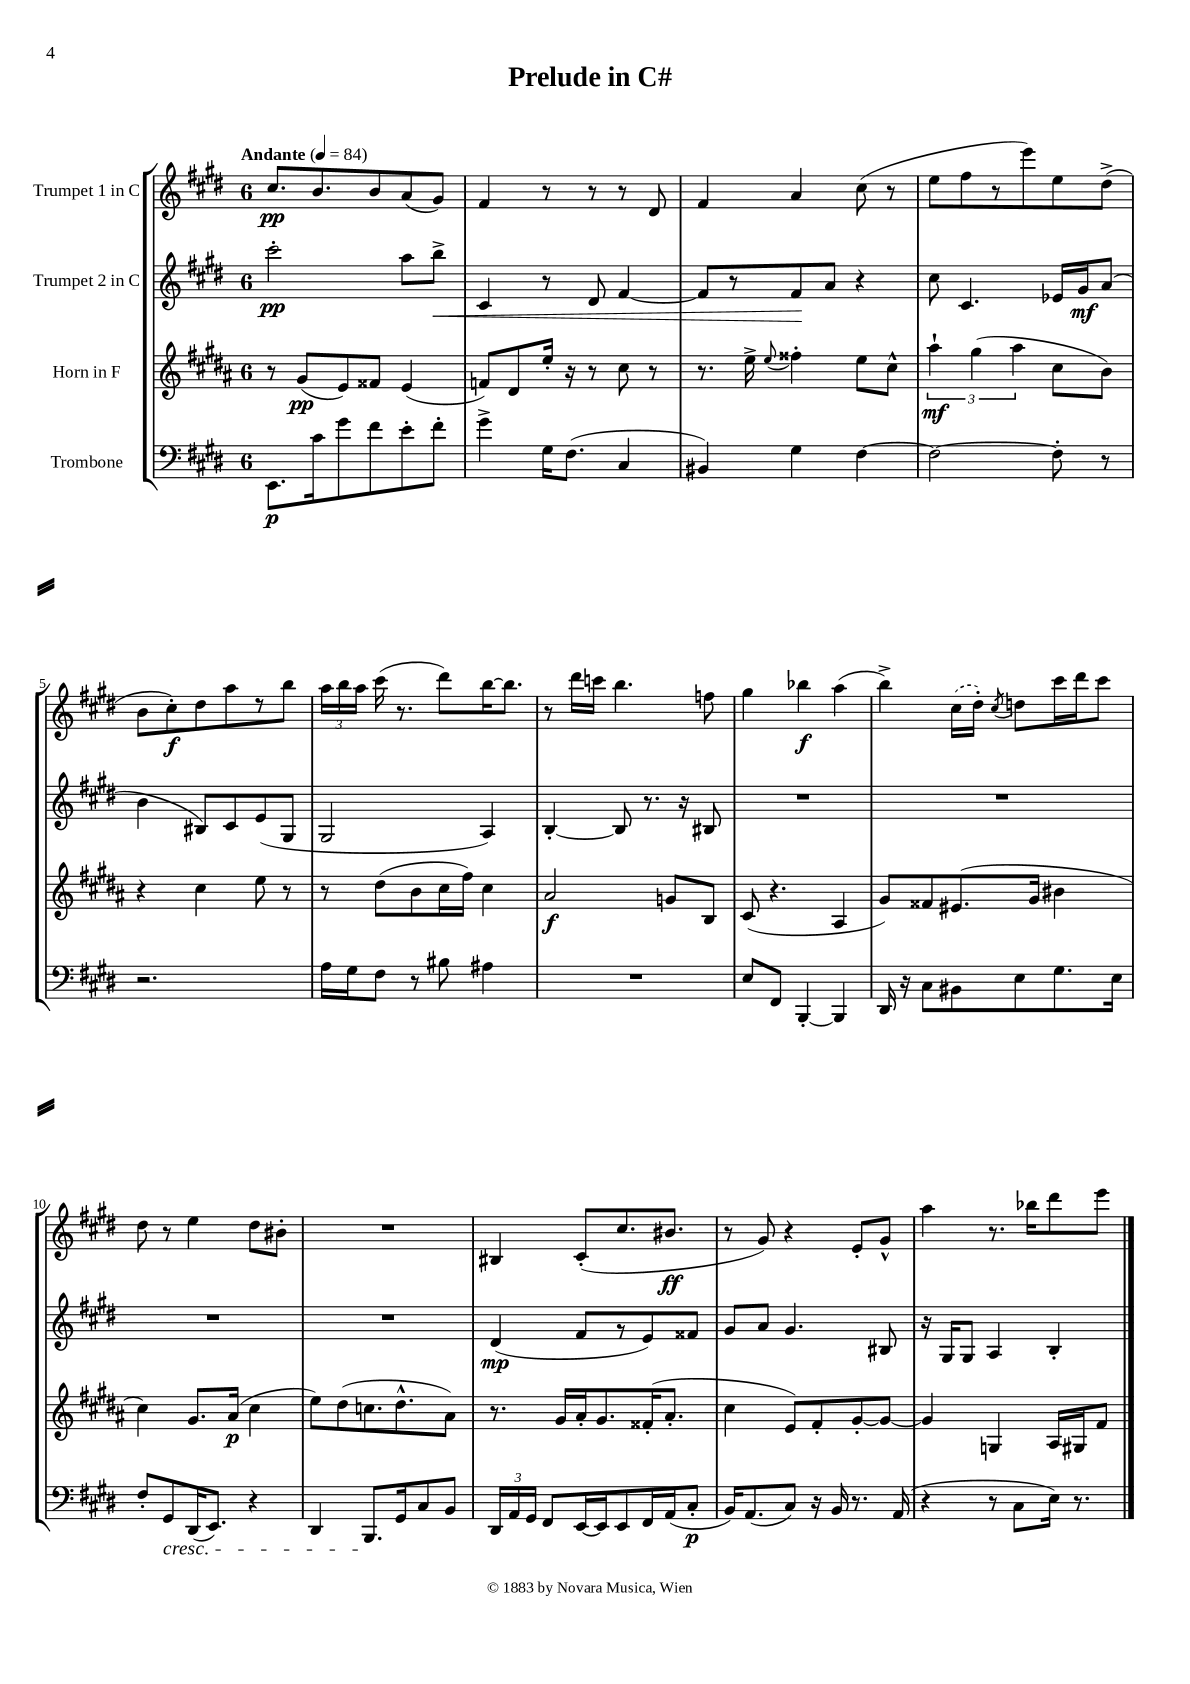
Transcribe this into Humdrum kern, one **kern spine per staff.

**kern	**kern	**kern	**kern
*staff4	*staff3	*staff2	*staff1
*clefF4	*clefG2	*clefG2	*clefG2
*k[f#c#g#d#]	*k[f#c#g#d#a#]	*k[f#c#g#d#]	*k[f#c#g#d#]
*M6/8	*M6/8	*M6/8	*M6/8
*MM84	*MM84	*MM84	*MM84
8.EE	8r	2ccc#'	8.cc#
.	(8g#	.	.
16c#	.	.	8.b
8g#	8e)	.	.
8f#	8f##	.	8b
8e'	(4e	8aa	(8a
8f#'	.	8bb^	8g#)
=	=	=	=
4g#^	8f)	4c#	4f#
.	8d#	.	.
16G#	16ee'	8r	8r
(8.F#	16r	.	.
.	8r	8d#	8r
4C#	8cc#	[4f#	8r
.	8r	.	8d#
=	=	=	=
4BB#)	8.r	8f#]	4f#
.	.	8r	.
.	16ee^	.	.
.	8qqee	.	.
4G#	4ff##'	8f#	4a
.	.	8a	.
[4F#	8ee	4r	(8cc#
.	8cc#^^	.	8r
=	=	=	=
2F#_	6aa#`	8cc#	8ee
.	.	4.c#	8ff#
.	(6gg#	.	.
.	.	.	8r
.	6aa#	.	.
.	.	.	8eee)
8F#']	8cc#	16e-	8ee
.	.	16g#	.
8r	8b)	(8a	(8dd#^
=	=	=	=
2.r	4r	4b	8b
.	.	.	8cc#')
.	4cc#	8B#)	8dd#
.	.	8c#	8aa
.	8ee	(8e	8r
.	8r	8G#	8bb
=	=	=	=
16A	8r	2G#	24aa
.	.	.	24bb
16G#	.	.	.
.	.	.	24aa
8F#	(8dd#	.	(16ccc#
.	.	.	8.r
8r	8b	.	.
8B#	16cc#	.	8ddd#)
.	16ff#)	.	.
4A#	4cc#	4A)	[16bb
.	.	.	8.bb]
=	=	=	=
2.r	2a#	[4B'	8r
.	.	.	16ddd#
.	.	.	16ccc
.	.	8B]	4.bb
.	.	8.r	.
.	8g	.	.
.	.	16r	.
.	8B	8B#	8ff
=	=	=	=
8E	(8c#	2.r	4gg#
8FF#	4.r	.	.
[4BBB'	.	.	4bb-
4BBB]	4A#	.	(4aa
=	=	=	=
16DD#	8g#)	2.r	4bb^)
16r	.	.	.
8C#	8f##	.	.
8BB#	(8.e#	.	(16cc#
.	.	.	16dd#')
.	.	.	8qcc#
8E	.	.	8dd
.	16g#	.	.
8.G#	4b#	.	16ccc#
.	.	.	16ddd#
.	.	.	8ccc#
16E	.	.	.
=	=	=	=
8F#'	4cc#)	2.r	8dd#
8GG#	.	.	8r
(16DD#	8.g#	.	4ee
8.EE)	.	.	.
.	(16a#	.	.
4r	4cc#	.	8dd#
.	.	.	8b#'
=	=	=	=
4DD#	8ee)	2.r	2.r
.	(8dd#	.	.
8.BBB	8.cc	.	.
16GG#	8.dd#^^	.	.
8C#	.	.	.
8BB	8a#)	.	.
=	=	=	=
24DD#	8.r	(4d#	4B#
24AA	.	.	.
24GG#	.	.	.
8FF#	.	.	.
.	16g#	.	.
[16EE	16a#'	8f#	(8c#'
16EE]	8.g#	.	.
8EE	.	8r	8.cc#
16FF#	(16f##'	8e)	.
(16AA	8.a#'	.	8.b#
8C#'	.	8f##	.
=	=	=	=
16BB)	4cc#	8g#	8r
(8.AA	.	.	.
.	.	8a	8g#)
8C#)	8e)	4.g#	4r
16r	8f#'	.	.
16BB	.	.	.
8.r	[8g#'	.	8e'
.	8g#_	8B#	8g#^^
(16AA	.	.	.
=	=	=	=
4r	4g#]	16r	4aa
.	.	16G#	.
.	.	8G#	.
8r	4G	4A	8.r
8C#	.	.	.
.	.	.	16bb-
16E)	16A#	4B'	8ddd#
8.r	16G#	.	.
.	8f#	.	8eee
==	==	==	==
*-	*-	*-	*-
